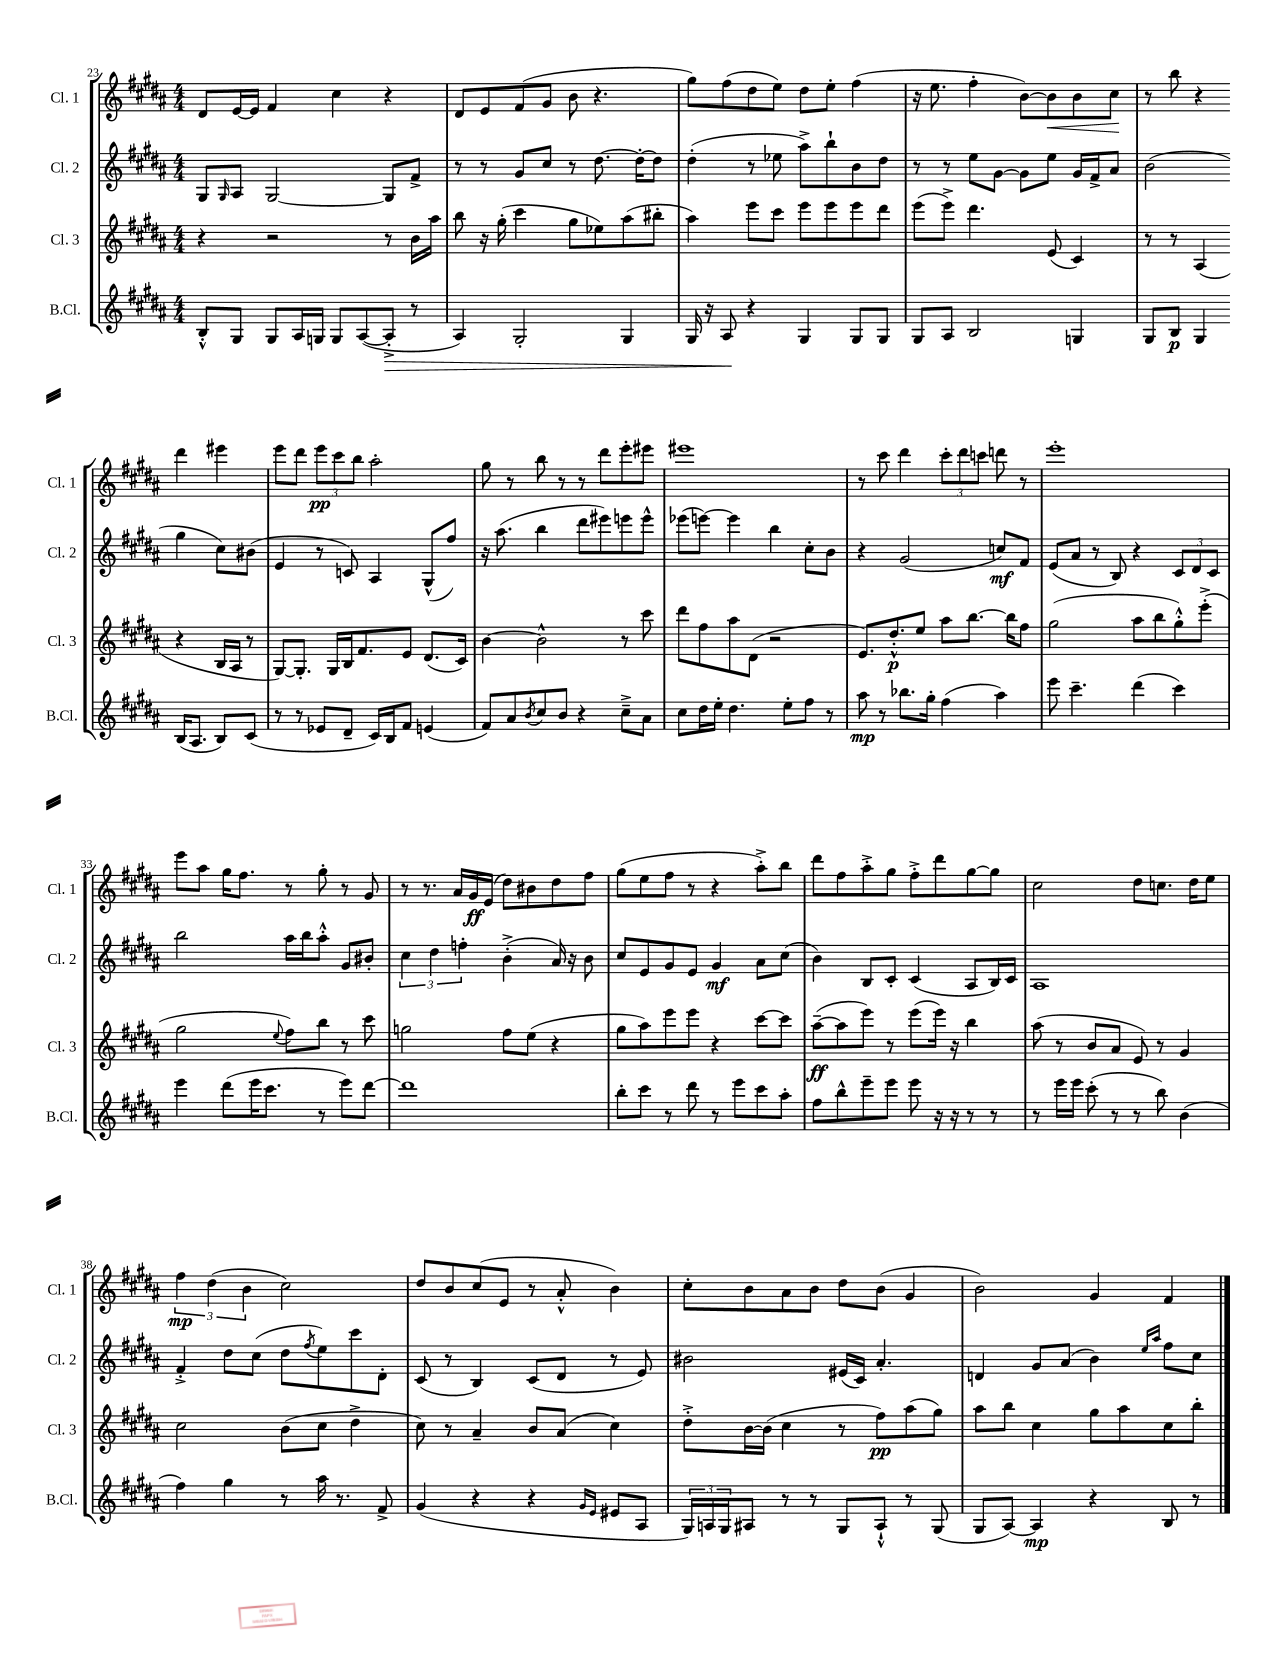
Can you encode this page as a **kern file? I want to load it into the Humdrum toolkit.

**kern	**dynam	**kern	**dynam	**kern	**dynam	**kern	**dynam
*part4	*part4	*part3	*part3	*part2	*part2	*part1	*part1
*staff4	*staff4	*staff3	*staff3	*staff2	*staff2	*staff1	*staff1
*I"B.Cl.	*	*I"Cl. 3	*	*I"Cl. 2	*	*I"Cl. 1	*
*I'B.Cl.	*	*I'Cl. 3	*	*I'Cl. 2	*	*I'Cl. 1	*
*clefG2	*	*clefG2	*	*clefG2	*	*clefG2	*
*k[f#c#g#d#a#]	*	*k[f#c#g#d#a#]	*	*k[f#c#g#d#a#]	*	*k[f#c#g#d#a#]	*
*M4/4	*	*M4/4	*	*M4/4	*	*M4/4	*
=23	=23	=23	=23	=23	=23	=23	=23
8B'^^/L	.	4r	.	8G#/L	.	8d#/L	.
.	.	.	.	16qqG#/	.	.	.
8G#/J	.	.	.	8A#/J	.	[16e/L	.
.	.	.	.	.	.	16e/JJ]	.
8G#/L	.	2r	.	[2G#/	.	4f#/	.
16A#/L	.	.	.	.	.	.	.
16Gn/JJ	.	.	.	.	.	.	.
8G/L	.	.	.	.	.	4cc#\	.
([8A#/	.	.	.	.	.	.	.
!	!LO:HP:b	!	!	!	!	!	!
8A#'^/J]	>	8r	.	8G#/L]	.	4r	.
8r	.	16b\LL	.	8f#^/J	.	.	.
.	.	16aa#\JJ	.	.	.	.	.
=24	=24	=24	=24	=24	=24	=24	=24
4A#/)	.	8bb\	.	8r	.	8d#/L	.
.	.	16r	.	8r	.	8e/	.
.	.	(16gg#'\	.	.	.	.	.
2G#'/	.	4ccc#\	.	8g#/L	.	(8f#/	.
.	.	.	.	8cc#/J	.	8g#/J	.
.	.	8gg#\L	.	8r	.	8b\	.
.	.	8ee-X\)	.	[8.dd#\	.	4.r	.
4G#/	.	(8aa#\	.	.	.	.	.
.	.	.	.	16dd#'\KL_	.	.	.
.	.	8bb#X'\J	.	8dd#\J]	.	.	.
=25	=25	=25	=25	=25	=25	=25	=25
16G#/	.	4aa#\)	.	(4dd#'\	.	8gg#\L)	.
16r	.	.	.	.	.	.	.
8A#/	.	.	.	.	.	(8ff#\	.
4r	]	8eee\L	.	8r	.	8dd#\	.
.	.	8ccc#\J	.	8ee-X\	.	8ee\J)	.
4G#/	.	8eee\L	.	8aa#^\L)	.	8dd#\L	.
.	.	8eee\	.	8bb`\	.	8ee'\J	.
8G#/L	.	8eee\	.	8b\	.	(4ff#\	.
8G#/J	.	8ddd#\J	.	8dd#\J	.	.	.
=26	=26	=26	=26	=26	=26	=26	=26
8G#/L	.	(8eee\L	.	8r	.	16r	.
.	.	.	.	.	.	8.ee\	.
8A#/J	.	8eee^\J)	.	8r	.	.	.
2B/	.	4.ddd#\	.	8ee\L	.	4ff#'\	.
.	.	.	.	[8g#\J	.	.	.
.	.	.	.	8g#\L]	.	[8b\L)	.
!	!	!	!	!	!	!	!LO:HP:b
.	.	(8e/	.	8ee\J	.	8b\]	<
4Gn/	.	4c#/)	.	16g#/LL	.	8b\	.
.	.	.	.	16f#^/J	.	.	.
.	.	.	.	8a#/J	.	8cc#\J	.
.	.	.	.	.	.	.	[
=27	=27	=27	=27	=27	=27	=27	=27
8G#/L	.	8r	.	(2b\	.	8r	.
8B/J	p	8r	.	.	.	8bb\	.
4G#/	.	(4A#/	.	.	.	4r	.
(16B/KL	.	4r	.	4gg#\	.	4ddd#\	.
8.A#/J	.	.	.	.	.	.	.
8B/L)	.	16B/LL	.	8cc#\L)	.	4eee#X\	.
.	.	16A#/JJ	.	.	.	.	.
(8c#/J	.	8r	.	(8b#X\J	.	.	.
!!LO:LB:g=z
=28	=28	=28	=28	=28	=28	=28	=28
8r	.	[8G#/L)	.	4e/	.	8eee\L	.
8r	.	8.G#'/J]	.	.	.	8ddd#\J	.
8e-X/L	.	.	.	8r	.	12eee\L	pp
.	.	16G#/LL	.	.	.	.	.
.	.	.	.	.	.	12ccc#\	.
8d#~/J	.	16B/J	.	8cn/)	.	.	.
.	.	.	.	.	.	12bb\J	.
.	.	8.f#/	.	.	.	.	.
16c#/LL)	.	.	.	4A#/	.	2aa#'\	.
16B/J	.	.	.	.	.	.	.
8f#/J	.	8e/J	.	.	.	.	.
(4en/	.	(8.d#/L	.	(8G#^^/L	.	.	.
.	.	.	.	8ff#/J)	.	.	.
.	.	16c#/Jk)	.	.	.	.	.
=29	=29	=29	=29	=29	=29	=29	=29
8f#/L)	.	[4b\	.	16r	.	8gg#\	.
.	.	.	.	(8.aa#\	.	.	.
8a#/	.	.	.	.	.	8r	.
8qb/	.	.	.	.	.	.	.
8cc#/	.	2b^^\]	.	4bb\	.	8bb\	.
8b/J	.	.	.	.	.	8r	.
4r	.	.	.	8ddd#\L	.	8r	.
.	.	.	.	8eee#X\)	.	8ddd#\L	.
8cc#~^\L	.	8r	.	8eeen\	.	8eee'\	.
8a#\J	.	8ccc#\	.	8eee^^\J	.	8eee#X\J	.
=30	=30	=30	=30	=30	=30	=30	=30
8cc#\L	.	8ddd#\L	.	(8eee-X\L	.	1eee#X	.
16dd#\L	.	8ff#\	.	[8eeen\J)	.	.	.
16ee'\JJ	.	.	.	.	.	.	.
4.dd#\	.	8aa#\	.	4eee\]	.	.	.
.	.	(8d#\J	.	.	.	.	.
.	.	2r	.	4bb\	.	.	.
8ee'\L	.	.	.	.	.	.	.
8ff#\J	.	.	.	8cc#'\L	.	.	.
8r	.	.	.	8b\J	.	.	.
=31	=31	=31	=31	=31	=31	=31	=31
8aa#\	mp	8.e/L)	.	4r	.	8r	.
8r	.	.	.	.	.	8ccc#\	.
.	.	8.dd#'^^/	p	.	.	.	.
8.bb-X\L	.	.	.	(2g#/	.	4ddd#\	.
.	.	8ee/J	.	.	.	.	.
16gg#'\Jk	.	.	.	.	.	.	.
(4ff#\	.	8aa#\L	.	.	.	12ccc#'\L	.
.	.	.	.	.	.	12ddd#\	.
.	.	[8.bb\J	.	.	.	.	.
.	.	.	.	.	.	12cccn\J	.
4aa#\)	.	.	.	8ccn/L)	mf	8dddn\	.
.	.	16bb\KL]	.	.	.	.	.
.	.	8ff#\J	.	8f#/J	.	8r	.
=32	=32	=32	=32	=32	=32	=32	=32
8eee\	.	(2gg#\	.	(8e/L	.	1eee'	.
4.ccc#~\	.	.	.	8a#/J	.	.	.
.	.	.	.	8r	.	.	.
.	.	.	.	8B/)	.	.	.
(4ddd#\	.	8aa#\L	.	4r	.	.	.
.	.	8bb\	.	.	.	.	.
4ccc#\)	.	8gg#'^^\)	.	12c#/L	.	.	.
.	.	.	.	12d#/	.	.	.
.	.	(8eee'^\J	.	.	.	.	.
.	.	.	.	12c#/J	.	.	.
!!LO:LB:g=z
=33	=33	=33	=33	=33	=33	=33	=33
4eee\	.	2gg#\	.	2bb\	.	8eee\L	.
.	.	.	.	.	.	8aa#\J	.
(8ddd#\L	.	.	.	.	.	16gg#\KL	.
.	.	.	.	.	.	8.ff#\J	.
16eee\K	.	.	.	.	.	.	.
8.ccc#\J	.	.	.	.	.	.	.
.	.	8qqee/	.	.	.	.	.
.	.	8ff#\L)	.	16aa#\LL	.	8r	.
.	.	.	.	16bb\J	.	.	.
8r	.	8bb\J	.	8aa#'^^\J	.	8gg#'\	.
8eee\L)	.	8r	.	8g#/L	.	8r	.
[8ddd#\J	.	8ccc#\	.	8b#X'/J	.	8g#/	.
=34	=34	=34	=34	=34	=34	=34	=34
1ddd#]	.	2ggn\	.	6cc#\	.	8r	.
.	.	.	.	.	.	8.r	.
.	.	.	.	6dd#\	.	.	.
.	.	.	.	.	.	16a#/LL	.
.	.	.	.	6ffn'\	.	.	.
.	.	.	.	.	.	16g#/	ff
.	.	.	.	.	.	(16e/JJ	.
.	.	8ff#\L	.	(4b'^\	.	8dd#\L)	.
.	.	(8ee\J	.	.	.	8b#X\	.
.	.	4r	.	16a#/)	.	8dd#\	.
.	.	.	.	16r	.	.	.
.	.	.	.	8b\	.	8ff#\J	.
=35	=35	=35	=35	=35	=35	=35	=35
8bb'\L	.	8gg#\L	.	8cc#/L	.	(8gg#\L	.
8ccc#\J	.	8aa#\)	.	8e/	.	8ee\	.
8r	.	8eee\	.	8g#/	.	8ff#\J	.
8ddd#\	.	8eee\J	.	8e/J	.	8r	.
8r	.	4r	.	4g#/	mf	4r	.
8eee\L	.	.	.	.	.	.	.
8ccc#\	.	[8ccc#\L	.	8a#\L	.	8aa#'^\L)	.
8aa#'\J	.	8ccc#\J]	.	(8cc#\J	.	8bb\J	.
=36	=36	=36	=36	=36	=36	=36	=36
8ff#\L	.	([8aa#~\L	ff	4b\)	.	8ddd#\L	.
8bb^^\	.	8aa#\]	.	.	.	8ff#\	.
8eee~\	.	8eee\J)	.	8B/L	.	8aa#'^\	.
8eee\J	.	8r	.	8c#'/J	.	8gg#\J	.
8eee\	.	(8eee\L	.	(4c#/	.	8ff#'^\L	.
16r	.	16eee\Jk)	.	.	.	8ddd#\	.
16r	.	16r	.	.	.	.	.
8r	.	4bb\	.	8A#/L	.	[8gg#\	.
8r	.	.	.	16B/L)	.	8gg#\J]	.
.	.	.	.	16c#/JJ	.	.	.
=37	=37	=37	=37	=37	=37	=37	=37
8r	.	(8aa#\	.	1A#	.	2cc#\	.
16eee\LL	.	8r	.	.	.	.	.
16eee\JJ	.	.	.	.	.	.	.
(8ccc#'\	.	8b/L	.	.	.	.	.
8r	.	8a#/J	.	.	.	.	.
8r	.	8e/)	.	.	.	8dd#\L	.
8bb\)	.	8r	.	.	.	8.ccn\J	.
(4b\	.	4g#/	.	.	.	.	.
.	.	.	.	.	.	16dd#\KL	.
.	.	.	.	.	.	8ee\J	.
!!LO:LB:g=z
=38	=38	=38	=38	=38	=38	=38	=38
4ff#\)	.	2cc#\	.	4f#'^/	.	6ff#\	mp
.	.	.	.	.	.	(6dd#\	.
4gg#\	.	.	.	8dd#\L	.	.	.
.	.	.	.	.	.	6b\	.
.	.	.	.	(8cc#\J	.	.	.
8r	.	(8b\L	.	8dd#\L	.	2cc#\)	.
.	.	.	.	8qff#/	.	.	.
16aa#\	.	8cc#\J	.	8ee\)	.	.	.
8.r	.	.	.	.	.	.	.
.	.	4dd#^\	.	8ccc#\	.	.	.
8f#^/	.	.	.	8d#'\J	.	.	.
=39	=39	=39	=39	=39	=39	=39	=39
(4g#/	.	8cc#\)	.	(8c#/	.	8dd#/L	.
.	.	8r	.	8r	.	8b/	.
4r	.	4a#~/	.	4B/)	.	(8cc#/	.
.	.	.	.	.	.	8e/J	.
4r	.	8b/L	.	(8c#/L	.	8r	.
.	.	(8a#/J	.	8d#/J	.	8a#'^^/	.
16qqg#/LL	.	.	.	.	.	.	.
16qqe/JJ	.	.	.	.	.	.	.
8e#X/L	.	4cc#\)	.	8r	.	4b\)	.
8A#/J	.	.	.	8e/)	.	.	.
=40	=40	=40	=40	=40	=40	=40	=40
24G#/LL)	.	8dd#'^\L	.	2b#X\	.	8cc#'\L	.
24An/	.	.	.	.	.	.	.
24G#/J	.	.	.	.	.	.	.
8A#X/J	.	[16b\L	.	.	.	8b\	.
.	.	(16b\JJ]	.	.	.	.	.
8r	.	4cc#\	.	.	.	8a#\	.
8r	.	.	.	.	.	8b\J	.
8G#/L	.	8r	.	(16e#X/LL	.	8dd#\L	.
.	.	.	.	16c#/JJ)	.	.	.
8A#`^^/J	.	8ff#\L)	pp	4.a#'/	.	(8b\J	.
8r	.	(8aa#\	.	.	.	4g#/	.
(8G#/	.	8gg#\J)	.	.	.	.	.
=41	=41	=41	=41	=41	=41	=41	=41
8G#/L	.	8aa#\L	.	4dn/	.	2b\)	.
[8A#/J)	.	8bb\J	.	.	.	.	.
4A#/]	mp	4cc#\	.	8g#/L	.	.	.
.	.	.	.	(8a#/J	.	.	.
4r	.	8gg#\L	.	4b\)	.	4g#/	.
.	.	8aa#\	.	.	.	.	.
.	.	.	.	16qqee/LL	.	.	.
.	.	.	.	16qqaa#/JJ	.	.	.
8B/	.	8cc#\	.	8ff#\L	.	4f#/	.
8r	.	8bb'\J	.	8cc#\J	.	.	.
==	==	==	==	==	==	==	==
*-	*-	*-	*-	*-	*-	*-	*-
